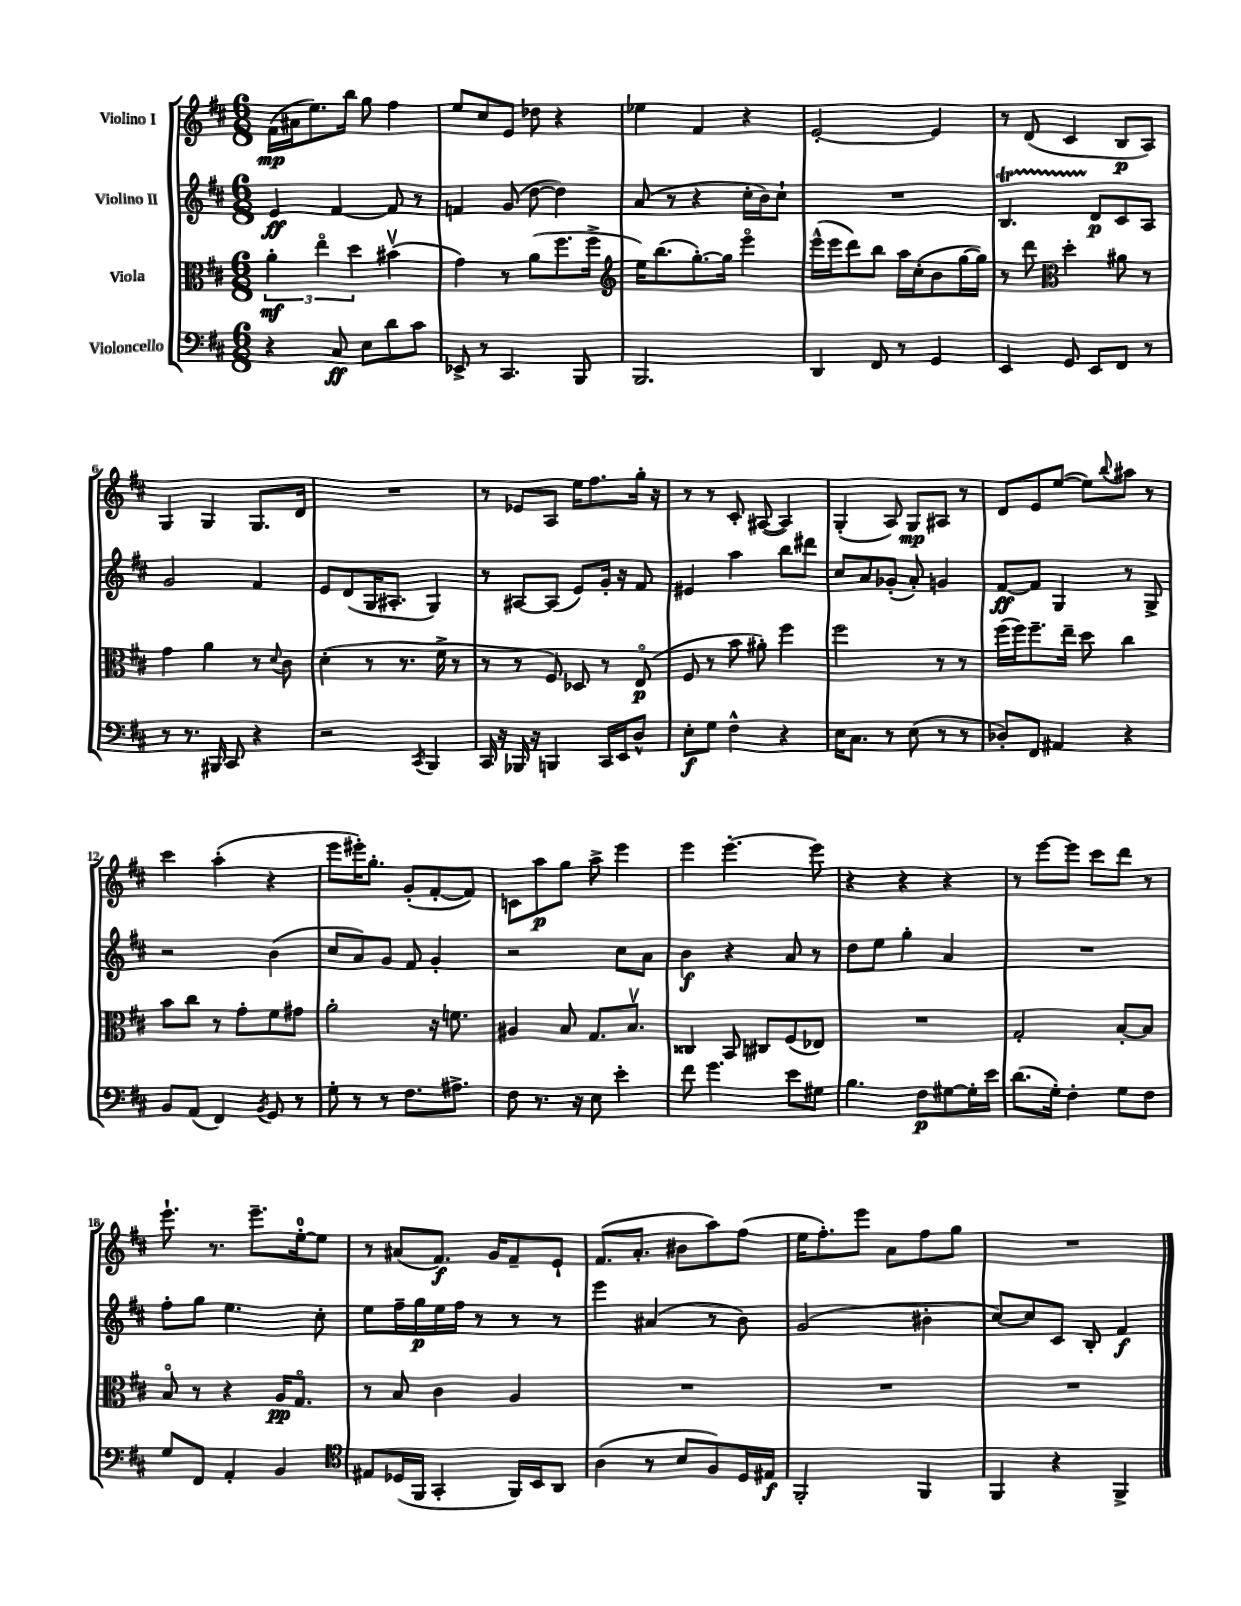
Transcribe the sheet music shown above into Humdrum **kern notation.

**kern	**kern	**kern	**kern
*staff4	*staff3	*staff2	*staff1
*clefF4	*clefC3	*clefG2	*clefG2
*k[f#c#]	*k[f#c#]	*k[f#c#]	*k[f#c#]
*M6/8	*M6/8	*M6/8	*M6/8
4r	6a'\	4e/	(16f#\LL
.	.	.	16a#\J
.	.	.	8.ee\)
.	6eeo\	.	.
8C#/	.	[4f#/	.
.	.	.	16bb\Jk
.	6dd\	.	.
8E\L	.	.	8gg\
8d\	(4b#v\	8f#/]	4ff#\
8c#\J	.	8r	.
=	=	=	=
8EE-^/	4g\)	4f/	8ee/L
8r	.	.	8cc#/
4.CC#/	8r	(8g/	8e/J
.	(8a\L	[8dd\	8dd-\
.	8.ff#\	4dd\])	4r
8BBB/	.	.	.
.	16ff#^\Jk	.	.
=	=	=	=
*	*clefG2	*	*
2.BBB/	16ee\LK)	(8a/	4ee-\
.	(8.bb\	.	.
.	.	8r	.
.	[8.gg'\)	4r	4f#/
.	16gg\]Jk	.	.
.	4eeeo\	16cc#'\LL	4r
.	.	16b\J)	.
.	.	8cc#`\J	.
=	=	=	=
4DD/	(16eee^^\LL	2.r	[2e'/
.	16eee\J	.	.
.	8ddd\)	.	.
8FF#/	8bb\J	.	.
8r	16aa\LL	.	.
.	(16cc#'\J	.	.
4GG/	8b\	.	4e/]
.	[16gg\L	.	.
.	16gg\]JJ)	.	.
=	=	=	=
4EE/	8r	4.B/	8r
.	8ddd\	.	(8d/
*	*clefC3	*	*
8GG/	4dd'\	.	4c#/
8EE/L	.	8d/L	.
8FF#/J	8a#\	8c#/	8B/L
8r	8r	8A/J	8A/J)
=	=	=	=
8r	4g\	2g/	4G/
8.r	.	.	.
.	4a\	.	4G/
16BBB#/	.	.	.
8CC#/	.	.	.
4r	8r	4f#/	8.G/L
.	8qqd/	.	.
.	8c#\	.	.
.	.	.	16d/Jk
=	=	=	=
2r	(4d'\	8e/L	2.r
.	.	(8d/	.
.	8r	16G/K	.
.	.	8.A#'/J	.
.	8.r	.	.
8qCC#/	.	.	.
4BBB/	.	4G/)	.
.	16f#^\	.	.
.	8r	.	.
=	=	=	=
16CC#/	8r	8r	8r
16r	.	.	.
16BBB-/	8r	[8A#/L	8e-/L
16r	.	.	.
4BBB/	8F#/)	(8A#/]J	8A/J
.	8D-/	8e/L)	16ee\LK
.	.	.	8.ff#\
16CC#/LL	8r	16g'/Jk	.
16EE/J	.	16r	.
8D^^/J	(8Eo/	8f#/	16gg'\Jk
.	.	.	16r
=	=	=	=
8E'\L	8F#/	4e#/	8r
8G\J	8r	.	8r
4F#^^\	8b\	4aa\	8c#'/
.	8a#'\)	.	([8A#/
4r	4ff#\	8bb\L	4A#/])
.	.	8ddd#\J	.
=	=	=	=
16E\LK	2ff#\	8cc#/L	(4G'/
8.C#\J	.	.	.
.	.	8a/	.
8r	.	(8g-'/J	8A/)
(8E\	.	8a'/)	8G/L
8r	8r	4g/	8A#/J
8r	8r	.	8r
=	=	=	=
8D-'/L)	(16ff#\LL	[8f#/L	8d/L
.	16ff#\J)	.	.
8FF#/J	8.ff#~\	8f#/]J	8e/
4AA#/	.	4G/	([8ee/J
.	16ee~\Jk	.	.
.	8dd\	.	8ee\]L)
.	.	.	8qqbb/
4r	4cc#\	8r	8aa#\J
.	.	8G^/	8r
=	=	=	=
8BB/L	8b\L	2r	4ccc#\
(8AA/J	8cc#\J	.	.
4FF#/)	8r	.	(4aa'\
.	8g'\L	.	.
8qBB/	.	.	.
8GG/	8f#\	(4b\	4r
8r	8g#\J	.	.
=	=	=	=
8G'\	2a'\	8cc#/L	8eee\L
8r	.	8a/)	16eee#'\K)
.	.	.	8.gg'\J
8r	.	8g/J	.
8.F#\L	.	8f#/	(8g'/L
.	16r	4g'/	[8f#'/
8.A#^\J	8.f\	.	.
.	.	.	8f#/]J)
=	=	=	=
8F#\	4A#/	2r	8c\L
8.r	.	.	8aa\
.	8B/	.	8gg\J
16r	.	.	.
8E\	8.G/L	.	8aa^\
4e'\	.	8cc#\L	4eee\
.	8.Bv/J	.	.
.	.	8a\J	.
=	=	=	=
8f#\	4C##/	4b\	4eee\
4.g\	.	.	.
.	8BB/	4r	[4.eee'\
.	8C#/L	.	.
8e\L	(8F#/	8a/	.
8G#\J	8E-/J)	8r	8eee\]
=	=	=	=
4.B\	2.r	8dd\L	4r
.	.	8ee\J	.
.	.	4gg'\	4r
8F#\L	.	.	.
[8G#\	.	4a/	4r
16G#'\]L	.	.	.
16e\JJ	.	.	.
=	=	=	=
(8.d\L	2G'/	2.r	8r
.	.	.	[8eee\L
16G'\Jk)	.	.	.
4F#'\	.	.	8eee\]J
.	.	.	8ccc#\L
8G\L	[8B'/L	.	8ddd\J
8F#\J	8B/]J	.	8r
=	=	=	=
8G/L	8Bo/	8ff#'\L	8.eee`\
8FF#/J	8r	8gg\J	.
.	.	.	8.r
4AA'/	4r	4.ee\	.
.	.	.	8.eee~\L
4BB/	16A/LK	.	.
.	8.Go/J	.	[16ee'\k
.	.	8cc#'\	8ee\]J
=	=	=	=
*clefC4	*	*	*
8E#/L	8r	8ee\L	8r
(16D-/L	8B/	16ff#~\L	(8a#/L
16FF#/JJ	.	16gg\	.
4GG'/	4c#\	16ee\	8.f#/J)
.	.	16ff#\JJ	.
.	.	8r	.
.	.	.	16g/LK
16FF#/LL)	4A/	8r	8f#~/
16BB/J	.	.	.
8AA/J	.	8r	8e`/J
=	=	=	=
(4A\	2.r	4eee\	(8.f#/L
.	.	.	8.a'/J
8r	.	(4a#/	.
8B/L	.	.	8b#\L
8F#/)	.	8r	8aa\)
16D/L	.	8b\)	(8ff#\J
16E#/JJ	.	.	.
=	=	=	=
2FF#'/	2.r	(2g/	16ee\LK
.	.	.	8.ff#'\)
.	.	.	8eee\J
.	.	.	8a\L
4FF#/	.	4b#'\	8ff#\
.	.	.	8gg\J
=	=	=	=
4FF#/	2.r	[8cc#/L)	2.r
.	.	8cc#/]	.
4r	.	8c#/J	.
.	.	8B'/	.
4FF#^/	.	4f#/	.
==	==	==	==
*-	*-	*-	*-
